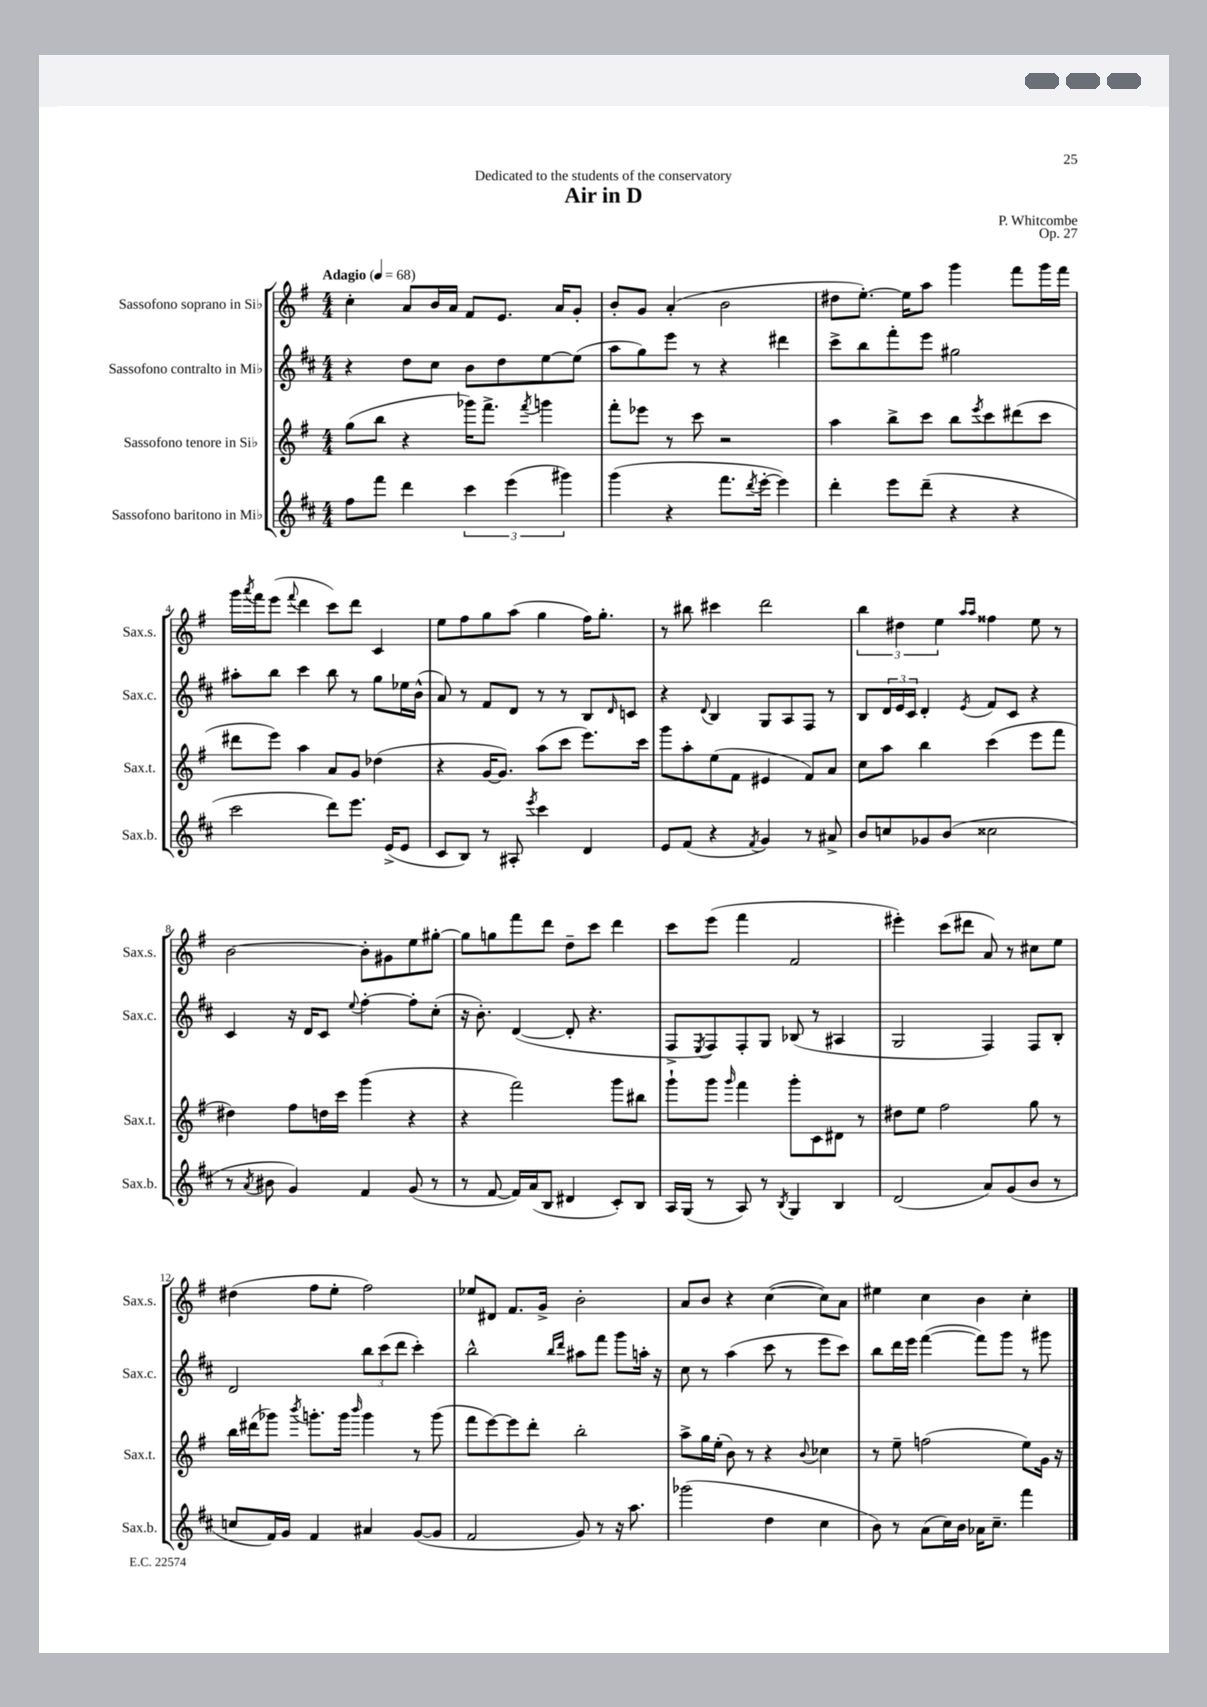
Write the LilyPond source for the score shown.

\header { title = "Air in D" composer = "P. Whitcombe" dedication = "Dedicated to the students of the conservatory" opus = "Op. 27" }
<<
\new StaffGroup <<
\new Staff = "s0" \with { instrumentName = "Sassofono soprano in Sib" shortInstrumentName = "Sax.s." } {
    \clef treble \key g \major \numericTimeSignature \time 4/4 \tempo "Adagio" 4 = 68
    c''4-. a'8 b'16 a'16 fis'8 e'8. a'16 g'8-. |
    b'8-. g'8 a'4-.( b'2 |
    dis''8 e''8.~-.) e''16 a''8 g'''4 fis'''8 g'''16 fis'''16 |
    g'''16 \acciaccatura { a'''8 } fis'''16 e'''8( \appoggiatura { fis'''8 } d'''4 c'''8) d'''8 c'4 |
    e''8 fis''8 g''8 a''8( g''4 fis''16) g''8.-. |
    r8 bis''8 cis'''4 d'''2 |
    \tuplet 3/2 { b''4 dis''4 e''4 } \grace { a''16 a''16 } fisis''4 e''8 r8 |
    b'2~ b'8-. gis'8 e''8 gis''8~-. |
    gis''8 g''8 fis'''8 d'''8 d''8-- c'''8 d'''4 |
    c'''8 e'''8( fis'''4 fis'2 |
    eis'''4-.) c'''8( dis'''8 a'8) r8 cis''8 e''8 |
    dis''4( fis''8 e''8-. fis''2) |
    ees''8 dis'8 fis'8. g'16-> b'2-. |
    a'8 b'8 r4 c''4~( c''8) a'8 |
    eis''4 c''4 b'4 c''4-. \bar "|." |
}
\new Staff = "s1" \with { instrumentName = "Sassofono contralto in Mib" shortInstrumentName = "Sax.c." } {
    \clef treble \key d \major \numericTimeSignature \time 4/4
    r4 d''8 cis''8 b'8 d''8 e''8~ e''8( |
    a''8 g''8) e'''8 r8 r4 dis'''4 |
    cis'''8-> b''8 fis'''8-. e'''8 gis''2 |
    ais''8-. b''8 cis'''4 b''8 r8 g''8 ees''16 b'16-^( |
    a'8) r8 fis'8 d'8 r8 r8 b8 \grace { d'16 } c'8 |
    r4 \appoggiatura { d'8 } b4 g8 a8 fis8 r8 |
    b8 \tuplet 3/2 { d'16 e'16 cis'16 } d'4-. \acciaccatura { e'8 } fis'8 cis'8 r4 |
    cis'4 r16 d'16 cis'8 \appoggiatura { e''8 } fis''4~-. fis''8-. cis''8-.( |
    r16 b'8.-.) d'4~( d'8-. r4. |
    fis8-> \acciaccatura { e8 } fis8) fis8-. g8 bes8( r8 ais4 |
    g2 fis4) fis8 b8-. |
    d'2 \tuplet 3/2 { b''8 cis'''8( d'''8 } cis'''4-.) |
    b''2-^ \grace { b''16 d'''16 } ais''8 fis'''8 g'''8 a''16-. r16 |
    cis''8 r8 a''4( cis'''8 r8 e'''8 cis'''8) |
    b''8 d'''16 e'''16 fis'''4~( fis'''8) g'''8 r8 gis'''8 \bar "|." |
}
\new Staff = "s2" \with { instrumentName = "Sassofono tenore in Sib" shortInstrumentName = "Sax.t." } {
    \clef treble \key g \major \numericTimeSignature \time 4/4
    g''8( b''8 r4 ges'''16) fis'''8.-> \acciaccatura { fis'''8 } g'''4 |
    fis'''8-. ees'''8 r8 c'''8 r2 |
    a''4 b''8-> c'''8 b''8 \acciaccatura { e'''8 } c'''8 dis'''8( c'''8 |
    dis'''8 e'''8) a''4 a'8 g'8 des''4( |
    r4 g'16~ g'8.) a''8( c'''8 e'''8.) c'''16 |
    g'''8 a''8-. e''8( fis'8 eis'4 fis'8) a'8 |
    c''8 a''8 b''4 c'''4( e'''8 fis'''8 |
    dis''4) fis''8 d''16 c'''16 g'''4( r4 |
    r4 fis'''2) g'''8 bis''8 |
    g'''8-! g'''8 \grace { g'''16 } fis'''4 g'''8-. c'8 dis'8 r8 |
    dis''8 e''8 fis''2 g''8 r8 |
    b''16 dis'''16( ges'''8) \acciaccatura { b'''8 } g'''8.-. g'''16 \grace { b'''16 } g'''4 r8 g'''8( |
    fis'''8 e'''8~) e'''8 d'''8-. b''2-. |
    a''8-> g''16 e''16-.( b'8) r8 r4 \appoggiatura { b'8 } ces''4 |
    r8 e''8-- f''2( e''8) g'16 r16 \bar "|." |
}
\new Staff = "s3" \with { instrumentName = "Sassofono baritono in Mib" shortInstrumentName = "Sax.b." } {
    \clef treble \key d \major \numericTimeSignature \time 4/4
    fis''8 fis'''8 d'''4 \tuplet 3/2 { cis'''4 e'''4( gis'''4) } |
    g'''4( r4 fis'''8. \acciaccatura { d'''8 } e'''16~-. e'''4) |
    d'''4-. e'''8 d'''8--( r4 r4 |
    cis'''2 d'''8) e'''8. e'16->( e'8 |
    cis'8 b8) r8 ais8-. \acciaccatura { e'''8 } cis'''4 d'4 |
    e'8 fis'8( r4 \acciaccatura { fis'8 } g'4) r8 ais'8-> |
    b'8 c''8 ges'8 b'8( cisis''2 |
    r8 \acciaccatura { a'8 } bis'8 g'4) fis'4 g'8( r8 |
    r8 fis'8~ fis'16) a'16( b8 dis'4 cis'8-.) b8 |
    a16 g16( r8 a8) r8 \acciaccatura { b8 } g4 b4 |
    d'2( a'8) g'8( b'8 r8 |
    c''8 fis'16) g'16 fis'4 ais'4 g'8~( g'8 |
    fis'2 g'8) r8 r16 a''8. |
    ges'''2( d''4 cis''4 |
    b'8) r8 a'8( cis''16) b'16 aes'16 cis''8.-- fis'''4 \bar "|." |
}
>>
>>
